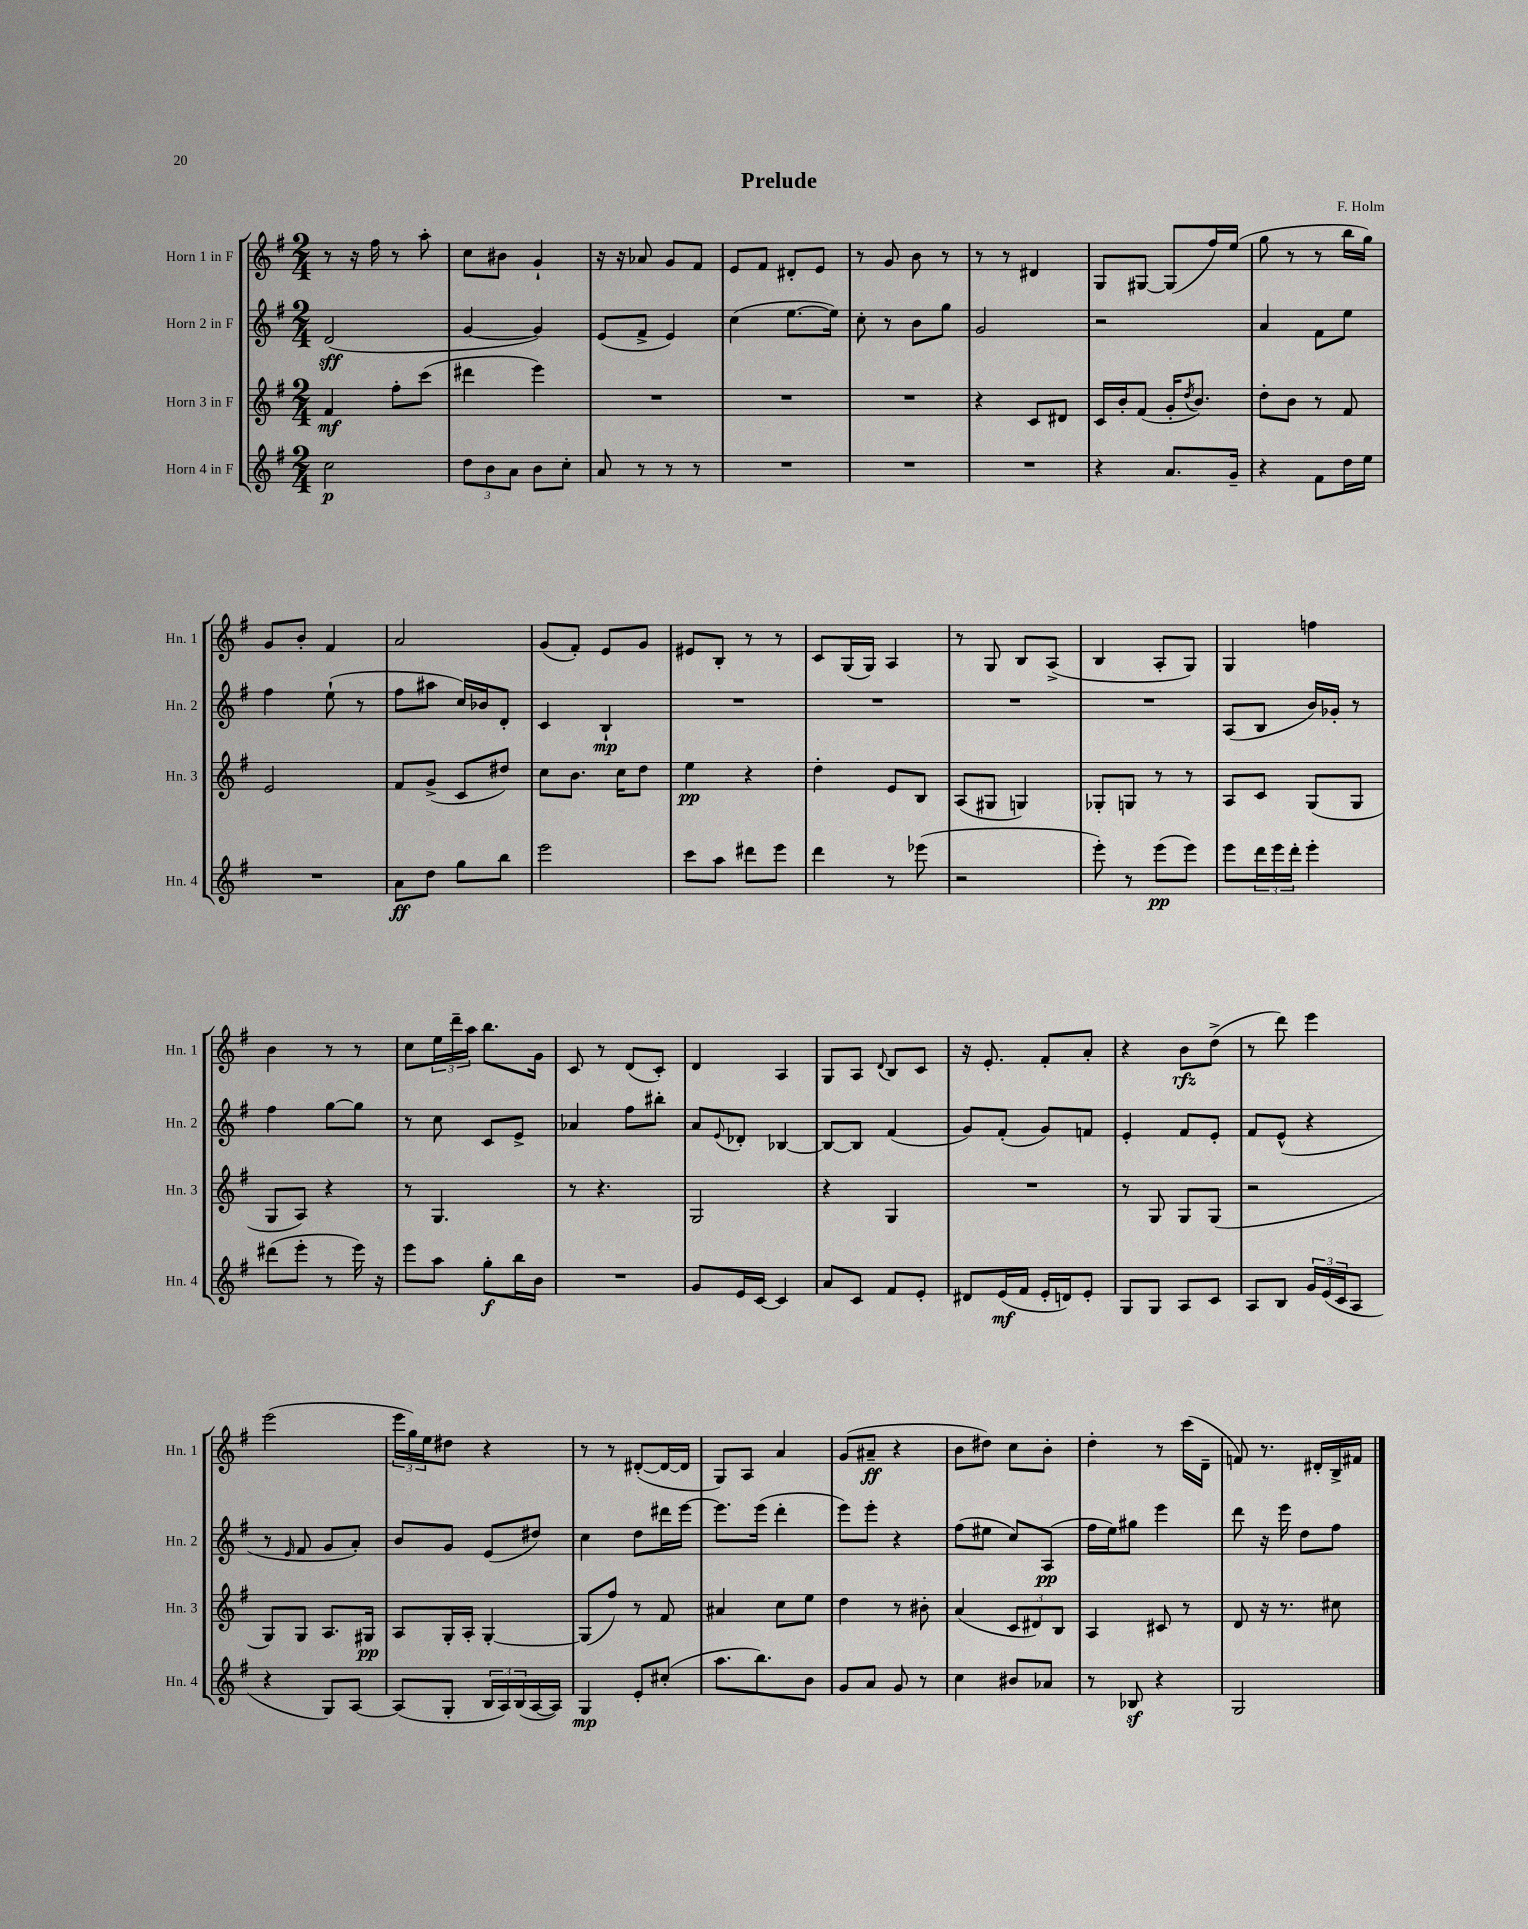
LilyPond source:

\header { title = "Prelude" composer = "F. Holm" }
<<
\new StaffGroup <<
\new Staff = "s0" \with { instrumentName = "Horn 1 in F" shortInstrumentName = "Hn. 1" } {
    \clef treble \key g \major \numericTimeSignature \time 2/4
    r8 r16 fis''16 r8 a''8-. |
    c''8 bis'8 g'4-! |
    r16 r16 aes'8 g'8 fis'8 |
    e'8 fis'8 dis'8-. e'8 |
    r8 g'8 b'8 r8 |
    r8 r8 dis'4 |
    g8 gis8~ gis8( fis''16) e''16( |
    g''8 r8 r8 b''16 g''16) |
    g'8 b'8-. fis'4 |
    a'2 |
    g'8( fis'8-.) e'8 g'8 |
    eis'8 b8-. r8 r8 |
    c'8 g16( g16) a4 |
    r8 g8 b8 a8->( |
    b4 a8-. g8) |
    g4 f''4 |
    b'4 r8 r8 |
    c''8 \tuplet 3/2 { e''16 d'''16-- a''16 } b''8. g'16 |
    c'8 r8 d'8( c'8-.) |
    d'4 a4 |
    g8 a8 \appoggiatura { d'8 } b8 c'8 |
    r16 e'8.-. fis'8-. a'8-. |
    r4 b'8\rfz d''8->( |
    r8 d'''8) e'''4 |
    e'''2( |
    \tuplet 3/2 { e'''16 g''16) e''16 } dis''8 r4 |
    r8 r8 dis'8~-.( dis'16~ dis'16 |
    g8) a8 a'4 |
    g'8( ais'8--\ff r4 |
    b'8 dis''8) c''8 b'8-. |
    d''4-. r8 c'''16( d'16-- |
    f'8) r8. dis'16-. b16-> fis'16 \bar "|." |
}
\new Staff = "s1" \with { instrumentName = "Horn 2 in F" shortInstrumentName = "Hn. 2" } {
    \clef treble \key g \major \numericTimeSignature \time 2/4
    d'2\sff( |
    g'4~ g'4) |
    e'8( fis'8-> e'4) |
    c''4( e''8.~ e''16) |
    c''8-. r8 b'8 g''8 |
    g'2 |
    r2 |
    a'4 fis'8 e''8 |
    fis''4 e''8-!( r8 |
    fis''8 ais''8 c''16) bes'16 d'8-. |
    c'4 b4-!\mp |
    R2 |
    R2 |
    R2 |
    R2 |
    a8( b8 b'16) ges'16-. r8 |
    fis''4 g''8~ g''8 |
    r8 c''8 c'8 e'8-> |
    aes'4 fis''8 bis''8-. |
    a'8 \appoggiatura { e'8 } des'8-. bes4~ |
    bes8~ bes8 fis'4( |
    g'8) fis'8-.( g'8) f'8 |
    e'4-. fis'8 e'8-. |
    fis'8 e'8-^( r4 |
    r8 \grace { e'16 } fis'8 g'8 a'8-.) |
    b'8 g'8 e'8( dis''8) |
    c''4 d''8 dis'''16 e'''16~ |
    e'''8. e'''16( d'''4-. |
    e'''8) e'''8-. r4 |
    fis''8( eis''8 c''8) a8\pp( |
    fis''16 e''16) gis''8 e'''4 |
    d'''8 r16 e'''16 d''8 fis''8 \bar "|." |
}
\new Staff = "s2" \with { instrumentName = "Horn 3 in F" shortInstrumentName = "Hn. 3" } {
    \clef treble \key g \major \numericTimeSignature \time 2/4
    fis'4\mf fis''8-. c'''8( |
    dis'''4 e'''4) |
    R2 |
    R2 |
    R2 |
    r4 c'8 dis'8 |
    c'16 b'16-. fis'8( g'16-. \acciaccatura { d''8 } b'8.) |
    d''8-. b'8 r8 fis'8 |
    e'2 |
    fis'8 g'8->( c'8 dis''8) |
    c''8 b'8. c''16 d''8 |
    e''4\pp r4 |
    d''4-. e'8 b8 |
    a8( gis8 g4) |
    ges8-. g8 r8 r8 |
    a8 c'8 g8( g8 |
    g8 a8) r4 |
    r8 g4. |
    r8 r4. |
    g2 |
    r4 g4 |
    R2 |
    r8 g8 g8 g8( |
    r2 |
    g8) g8 a8. gis16\pp |
    a8 g16-. a16-. g4~-. |
    g8( fis''8) r8 fis'8 |
    ais'4 c''8 e''8 |
    d''4 r8 bis'8-. |
    a'4( \tuplet 3/2 { c'8 dis'8) b8 } |
    a4 cis'8 r8 |
    d'8 r16 r8. cis''8 \bar "|." |
}
\new Staff = "s3" \with { instrumentName = "Horn 4 in F" shortInstrumentName = "Hn. 4" } {
    \clef treble \key g \major \numericTimeSignature \time 2/4
    c''2\p |
    \tuplet 3/2 { d''8 b'8 a'8 } b'8 c''8-. |
    a'8 r8 r8 r8 |
    R2 |
    R2 |
    R2 |
    r4 a'8. g'16-- |
    r4 fis'8 d''16 e''16 |
    R2 |
    a'8\ff d''8 g''8 b''8 |
    e'''2 |
    c'''8 a''8 dis'''8 e'''8 |
    d'''4 r8 ees'''8( |
    r2 |
    e'''8-.) r8 e'''8\pp( e'''8) |
    e'''8 \tuplet 3/2 { d'''16 e'''16 d'''16-. } e'''4-. |
    dis'''8( e'''8-. r8 e'''16) r16 |
    e'''8 a''8 g''8-.\f b''16 b'16 |
    R2 |
    g'8 e'16 c'16~ c'4 |
    a'8 c'8 fis'8 e'8-. |
    dis'8 e'16\mf( fis'16 e'16-. d'16) e'8-. |
    g8 g8 a8 c'8 |
    a8 b8 \tuplet 3/2 { g'16 e'16( c'16 } a8 |
    r4 g8) a8~ |
    a8( g8-. \tuplet 3/2 { b16 a16) b16( } a16~ a16) |
    g4\mp e'8-. cis''8-.( |
    a''8. b''8.) b'8 |
    g'8 a'8 g'8 r8 |
    c''4 bis'8 aes'8 |
    r8 bes8\sf r4 |
    g2 \bar "|." |
}
>>
>>
\layout { \context { \Score \remove "Bar_number_engraver" } }
